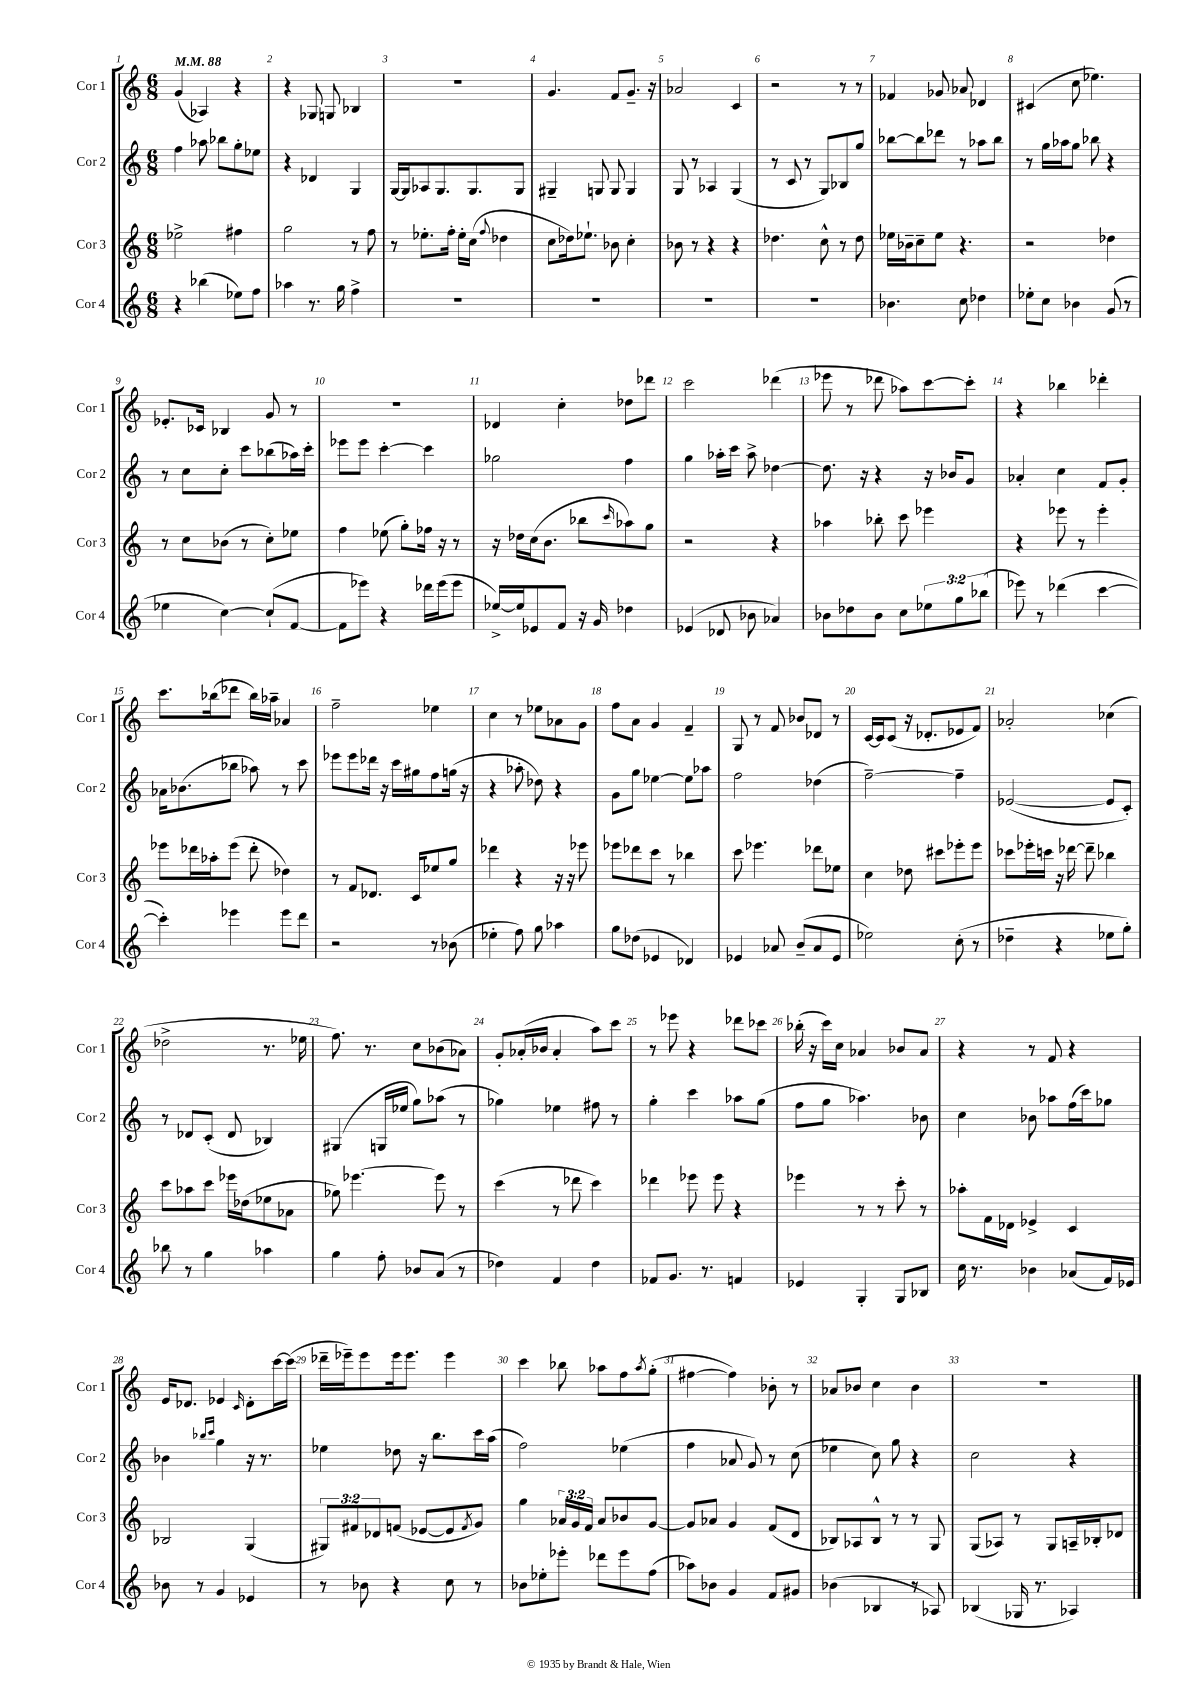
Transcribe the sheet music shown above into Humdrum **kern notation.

**kern	**kern	**kern	**kern
*staff4	*staff3	*staff2	*staff1
*clefG2	*clefG2	*clefG2	*clefG2
*k[]	*k[]	*k[]	*k[]
*M6/8	*M6/8	*M6/8	*M6/8
*MM88	*MM88	*MM88	*MM88
4r	2ee-^	4ff	(4g
(4bb-	.	8aa-	4A-)
.	.	8bb-	.
8ee-)	4ff#	8gg'	4r
8ff	.	8ee-	.
=	=	=	=
4aa-	2gg	4r	4r
8.r	.	4d-	8G-
.	.	.	8G
16gg	.	.	.
4ff^	8r	4G	4B-
.	8ff	.	.
=	=	=	=
2.r	8r	[16G	2.r
.	.	16G]	.
.	8.ee-'	8A-	.
.	.	8.G	.
.	16ff'	.	.
.	16ee-'	.	.
.	(16cc	8.G	.
.	8qqff	.	.
.	4dd-	.	.
.	.	8G	.
=	=	=	=
2.r	8cc	4G#~	4.g
.	16dd-)	.	.
.	8.ee-`	.	.
.	.	8G	.
.	8b-	8G	8f
.	4cc'	4G	8.g~
.	.	.	16r
=	=	=	=
2.r	8b-	8G	2a-
.	8r	8r	.
.	4r	4A-	.
.	4r	(4G	4c
=	=	=	=
2.r	4.dd-	8r	2r
.	.	8c	.
.	.	8r	.
.	8cc^^	8G)	.
.	8r	8B-	8r
.	8dd-	8gg	8r
=	=	=	=
4.b-	16ee-	[8bb-	4f-
.	16b-~	.	.
.	8cc~	8bb-]	.
.	8ee-	8ddd-	8g-
8cc	4.r	8r	8a-
4dd-	.	8aa-	4d-
.	.	8bb-	.
=	=	=	=
8ee-'	2r	8r	(4c#
8cc	.	16gg	.
.	.	16aa-	.
4b-	.	8gg	8cc
.	.	8bb-	4.ee-)
(8g	4dd-	4r	.
8r	.	.	.
=	=	=	=
4ee-	8r	8r	8.e-'
.	8cc	8cc	.
.	.	.	16c-
[4cc)	(8b-	8cc'	4B-
.	8r	8ccc	.
(8cc`]	8cc')	(8bb-	8g
[8f	8ee-	16aa-)	8r
.	.	16ccc'	.
=	=	=	=
8f]	4ff	8eee-	2.r
8eee-)	.	8eee-	.
4r	(8ee-	[4ccc'	.
.	8gg')	.	.
16ddd-	16ff-	4ccc]	.
(16eee-	16r	.	.
8eee-	8r	.	.
=	=	=	=
[16ee-^)	16r	2gg-	4d-
16ee-]	16dd-	.	.
8e-	(16cc	.	.
.	8.b	.	.
8f	.	.	4cc'
16r	8bb-	.	.
16g	.	.	.
.	16qqccc	.	.
4dd-	8aa-)	4ff	8dd-
.	8gg	.	8ddd-
=	=	=	=
(4e-	2r	4gg	2ccc
8d-	.	16aa-'	.
.	.	16ccc	.
8b-	.	8aa-^	.
4a-)	4r	[4dd-	(4ddd-
=	=	=	=
8b-	4aa-	8.dd-]	8eee-
8dd-	.	.	8r
.	.	16r	.
8b-	8bb-'	4r	8ddd-
8cc	8ccc	.	8aa-)
12ee-	4eee-	16r	[8ccc
.	.	16b-	.
12gg	.	.	.
.	.	8g	8ccc']
(12bb-	.	.	.
=	=	=	=
8eee-)	4r	4a-'	4r
8r	.	.	.
(4ddd-	8eee-	4cc	4bb-
.	8r	.	.
[4ccc	4eee-'	8f	4ddd-'
.	.	8g'	.
=	=	=	=
4ccc'])	8eee-	16a-	8.ccc
.	.	(8.b-	.
.	16ddd-	.	.
.	16aa-'	.	(16bb-
4eee-	(8eee-	8bb-	8ddd-
.	8ddd-'	8aa-)	16bb-)
.	.	.	16aa-~
8eee-	4dd-)	8r	4a-
8ddd	.	8ccc	.
=	=	=	=
2r	8r	8eee-	2ff~
.	8f	8eee-	.
.	8.d-	16ddd-	.
.	.	16r	.
.	.	16ccc	.
.	16c	16gg#	.
8r	8ee-	8ff	4ee-
(8b-	8gg	(16gg	.
.	.	16r	.
=	=	=	=
4ee-'	4ddd-	4r	4cc
8ff)	4r	8aa-'	8r
8gg	.	8dd-)	8ee-
4aa-	16r	4r	8a-
.	16r	.	.
.	8eee-	.	8g
=	=	=	=
8gg	8eee-	8g	8ff
(8dd-	8ddd-	8gg	8a
4e-	8ccc	[4ee-	4g
.	8r	.	.
4d-)	4bb-	8ee-]	4f~
.	.	8aa-	.
=	=	=	=
4e-	8ccc	2ff	8G
.	4.eee-	.	8r
8a-	.	.	8f
(8b~	.	.	8b-
8a-	8ddd-	(4dd-	8d-
8e-	8ee-	.	8r
=	=	=	=
2ee-)	4cc	[2ff~)	[16c
.	.	.	16c]
.	.	.	(8c
.	8dd-	.	16r
.	.	.	8.d-'
.	8ccc#	.	.
(8cc'	8eee-'	4ff~]	8e-
8r	8eee-	.	8f)
=	=	=	=
4dd-~	8ccc-	([2e-	2a-'
.	16eee-'	.	.
.	16ccc	.	.
4r	16r	.	.
.	[16ddd-	.	.
.	8ddd-~]	.	.
8ee-	4bb-	8e-]	(4cc-
8gg')	.	8c')	.
=	=	=	=
8bb-	8ccc	8r	2dd-^
8r	8aa-	8d-	.
4gg	8ccc	(8c'	.
.	16eee-	8d-	.
.	(16dd-	.	.
4aa-	8ee-	4B-)	8.r
.	8a-	.	.
.	.	.	16ee-
=	=	=	=
4gg	8gg-)	(4G#	8.ff)
.	[4.eee-	.	.
.	.	.	8.r
8ff'	.	16G	.
.	.	16ee-	.
8b-	.	8gg)	8cc
(8a	8eee-]	(8aa-	(8b-
8r	8r	8r	8a-)
=	=	=	=
4dd-)	(4ccc	4gg-)	8g'
.	.	.	(16a-'
.	.	.	16b-
4f	8r	4ee-	4a-'
.	8ddd-	.	.
4dd-	4ccc)	8ff#	8aa)
.	.	8r	8ccc
=	=	=	=
8f-	4ddd-	4gg'	8r
8.g	.	.	8eee-
.	8eee-	4ccc	4r
8.r	.	.	.
.	8eee-	.	.
4f	4r	8aa-	8ddd-
.	.	(8gg	8ccc-
=	=	=	=
4e-	4eee-	8ff	(16bb-'
.	.	.	16r
.	.	8gg	16ccc)
.	.	.	16cc
4G'	8r	4.aa-)	4a-
.	8r	.	.
8G	8ccc'	.	8b-
8B-	8r	8b-	8a-
=	=	=	=
16cc	8aa-'	4cc	4r
8.r	.	.	.
.	16f	.	.
.	16d-	.	.
4b-	4e-^	8b-	8r
.	.	8aa-	8f
(8a-	4c	(16ff	4r
.	.	16ccc)	.
16f)	.	8gg-	.
16e-	.	.	.
=	=	=	=
8b-	2B-	4b-	16e
.	.	.	8.d-
8r	.	.	.
.	.	16qqbb-	.
.	.	16qqccc	.
4g	.	4gg	4e-
.	.	.	16qqc
4e-	(4G	16r	8d-'
.	.	8.r	.
.	.	.	[16ccc
.	.	.	(16ccc]
=	=	=	=
8r	12G#)	4ee-	16ddd-~
.	.	.	16eee-~)
.	12f#	.	.
8b-	.	.	8eee-
.	12d-	.	.
4r	(8f	8dd-	16eee-
.	.	.	8.eee-
.	[8e-	16r	.
.	.	8.bb	.
8cc	8e-]	.	4eee-
.	8qf	.	.
8r	8g)	16ccc	.
.	.	(16aa	.
=	=	=	=
8b-	4gg	2ff)	4ccc
8ee-'	.	.	.
8eee-'	24a-	.	8bb-
.	24g	.	.
.	24f	.	.
8ddd-	8a-	.	8aa-
8eee-	8b-	(4ee-	8ff
.	.	.	8qaa-
(8ff	[8g	.	(8gg'
=	=	=	=
8aa-)	8g]	4ff	[4ff#
8b-	8a-	.	.
4g	4g	8a-	4ff#])
.	.	8g)	.
8f	(8f	8r	8b-'
8g#	8d	(8cc	8r
=	=	=	=
(4b-	8B-)	4ee-	8a-
.	8A-	.	8b-
4B-	8B-^^	8cc)	4cc
.	8r	8gg	.
8r	8r	4r	4b-
8A-)	8G	.	.
=	=	=	=
(4B-	(8G	2cc	2.r
.	8A-)	.	.
16G-	8r	.	.
8.r	.	.	.
.	8G	.	.
4A-)	16A~	4r	.
.	16B-'	.	.
.	8d-	.	.
==	==	==	==
*-	*-	*-	*-
